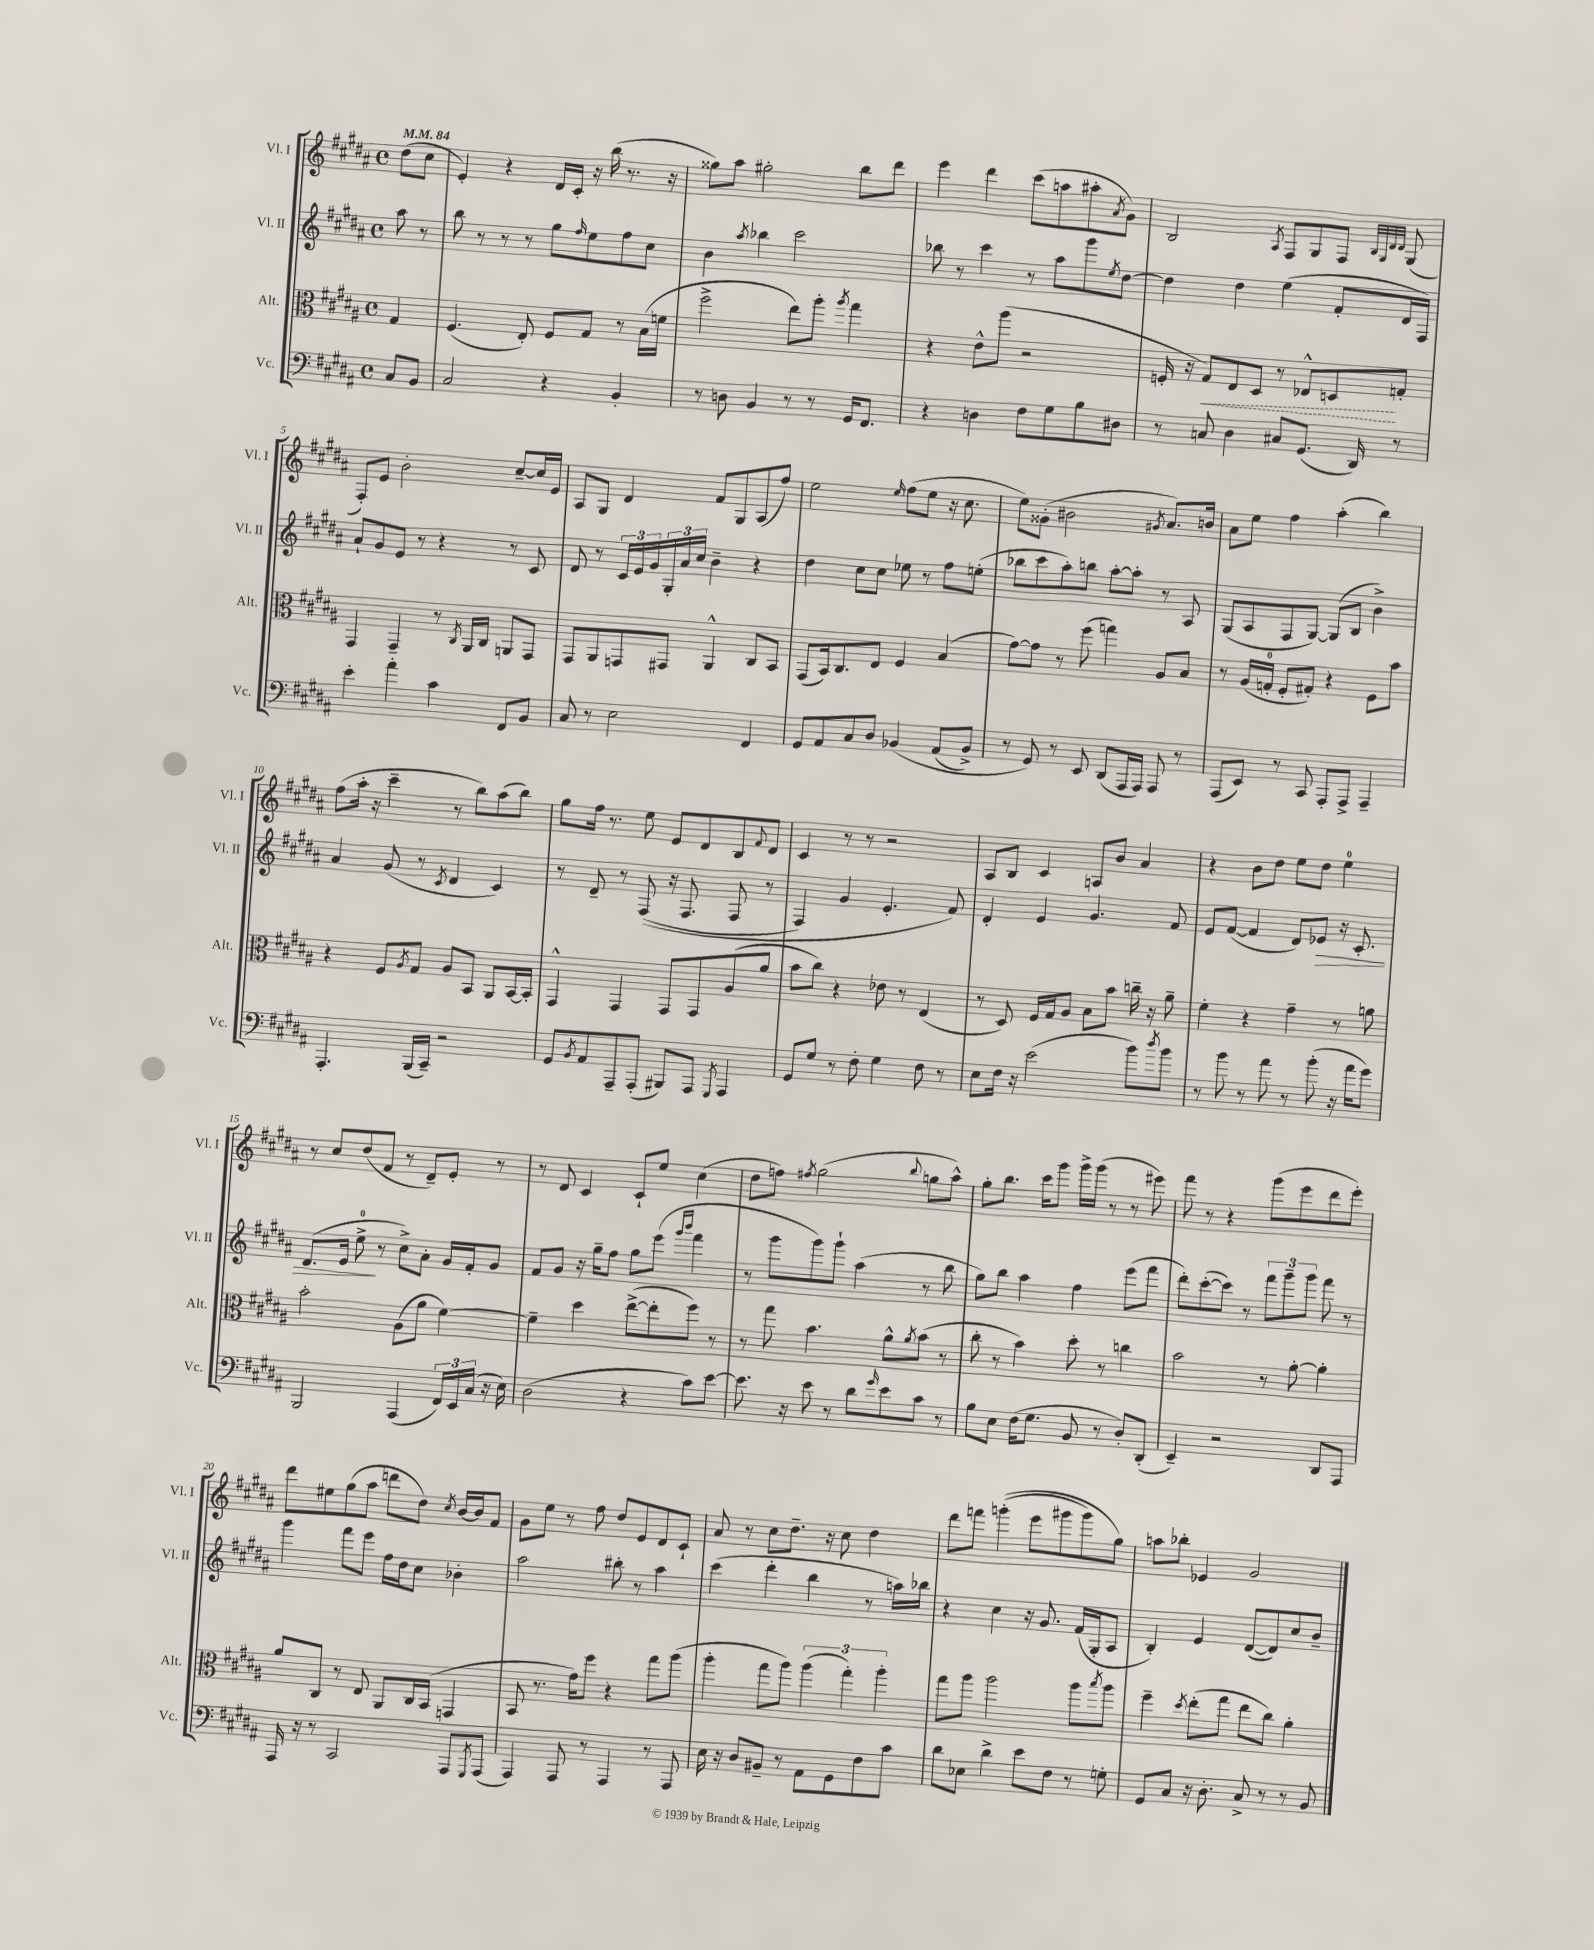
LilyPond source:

<<
\new StaffGroup <<
\new Staff = "s0" \with { instrumentName = "Vl. I" shortInstrumentName = "Vl. I" } {
    \clef treble \key b \major \defaultTimeSignature \time 4/4 \partial 4 \tempo 4 = 84
    dis''8( cis''8 |
    e'4-.) r4 dis'16 cis'16-. r16 b''16( r8. r16 |
    gisis''8) ais''8 gis''2-. b''8 dis'''8 |
    e'''4 dis'''4 cis'''8( a''8 ais''8-. \acciaccatura { ais'8 } gis'8) |
    b2 \acciaccatura { ais8 } fis8 gis8 fis8 \grace { b32 gis32 dis'32 dis'32 } gis8( |
    fis8-.) e'8 b'2-. cis''8~-- cis''16 e'16 |
    ais8 gis8 dis'4 fis'8 gis8 ais8( fis''8) |
    e''2 \grace { e''16 } fis''8( e''8 r16 cis''8. |
    e''8) gisis'8-.( bis'2 \acciaccatura { gis'8 } ais'8.) b'16 |
    ais'8 e''8 fis''4 ais''4-.( b''4) |
    fis''8( ais''16-. r16 cis'''4-- r8 b''8) ais''8( b''8) |
    gis''8 fis''16 r8. e''8 e'8 dis'8 b8 \appoggiatura { fis'8 } dis'8 |
    cis'4 r8 r8 r2 |
    ais8 b8 cis'4 a8 b'8 ais'4 |
    r4 b'8 dis''8 e''8 dis''8 e''4-0 |
    r8 cis''8 dis''8( fis'8 r8 dis'8--) e'8-. r8 |
    r8 dis'8 cis'4 cis'8-! e''8 cis''4( |
    dis''8 f''8) \acciaccatura { fis''8 } gis''2( \appoggiatura { b''8 } g''8 ais''8-^) |
    gis''8-. b''8. cis'''16 gis'''8 gis'''16-> gis'''16( r8 r8 eis'''8) |
    fis'''8 r8 r4 gis'''8( e'''8 dis'''8 e'''8-.) |
    dis'''8 eis''8 gis''8( ais''8 d'''8 dis''8) \acciaccatura { cis''8 } b'16~ b'16 fis'8 |
    gis'8 e''8 r8 fis''8 dis''8 e'8 dis'8 cis'8-! |
    ais'8 r8 cis''8 dis''8.-- r16 cis''8 dis''4 |
    dis'''8 f'''8 g'''4-.(\( e'''8 gis'''8 gis'''8) gis''8\) |
    a''8 bes''8-. ees'4 gis'2 \bar "|." |
}
\new Staff = "s1" \with { instrumentName = "Vl. II" shortInstrumentName = "Vl. II" } {
    \clef treble \key b \major \defaultTimeSignature \time 4/4 \partial 4
    ais''8 r8 |
    b''8 r8 r8 r8 gis''8 \grace { fis''16 } e''8 fis''8 cis''8 |
    b'4 \acciaccatura { ais''8 } bes''4 cis'''2 |
    bes''8 r8 cis'''4 r8 ais''8 gis'''8 \acciaccatura { e''8 } dis''8~ |
    dis''4 dis''4 e''4( fis'8-. dis'16 fis16) |
    ais'8-! gis'8 e'8 r8 r4 r8 cis'8 |
    dis'8 r8 \tuplet 3/2 { cis'16 e'16 gis'16 } \tuplet 3/2 { gis16-. ais'16 cis''16 } b'4-- r4 |
    dis''4 cis''8 cis''8 ees''8 r8 fis''8 e''8-.( |
    bes''8 cis'''8 ais''8-.) b''8 ais''8~-. ais''8-. r8 ais8 |
    gis8( ais8 fis8 gis8~) gis8( b8 b'4->) |
    ais'4 gis'8( r8 \acciaccatura { cis'8 } dis'4 cis'4) |
    r8 dis'8-- r8 fis8(\( r16 fis8. fis8 r8 |
    fis4) gis'4 e'4.-. fis'8\) |
    dis'4-. e'4 gis'4. fis'8 |
    e'8 fis'8~( fis'4 dis'8) ees'8\> r16 cis'8.-. |
    dis'8.( e'16 e''8-0->\! r8 cis''8->) ais'8-. gis'16 fis'16-. gis'8 |
    fis'8 gis'8 r16 gis''16-- fis''8 gis''8 e'''8( \grace { gis'''16 b'''16 } fis'''4 |
    r8 gis'''8 gis'''8) gis'''8-! ais''4( r8 b''8 |
    gis''8) b''8 ais''4 fis''4 e'''8( fis'''8 |
    dis'''8-.) cis'''8~-.( cis'''8) r8 \tuplet 3/2 { fis'''8 gis'''8-- gis'''8 } fis'''8 r8 |
    gis'''4 fis'''8 e'''8 fis''16 dis''16 cis''8 bes'4-. |
    ais''2 bis''8-. r8 ais''4 |
    cis'''4( dis'''4-. b''4 r8 a''16) bes''16 |
    r4 cis''4 r16 gis'8. fis'16( gis16-. ais8 |
    b4-.) e'4 dis'8~( dis'8) cis''8 b'8-- \bar "|." |
}
\new Staff = "s2" \with { instrumentName = "Alt." shortInstrumentName = "Alt." } {
    \clef alto \key b \major \defaultTimeSignature \time 4/4 \partial 4
    gis4 |
    fis4.( e8-.) fis8 gis8 r8 b16( f'16 |
    fis''2-> e''8) ais''8-. \acciaccatura { ais''8 } gis''4 |
    r4 e'8-^ ais''8( r2 |
    f16-. r16 \once \override Hairpin.style = #'dashed-line gis8\<) e8 dis8 r8 ees8-^ d8\! g8-. |
    gis,4 gis,4-- r8 \acciaccatura { cis8 } ais,16 cis16 a,8 gis,8 |
    gis,8 ais,8 g,8 gis,8 ais,4-^ cis8 b,8 |
    gis,8( b,16) cis8. e8 fis4 b4( |
    gis'8~) gis'8 r8 fis''8( g''4) ais8 b8 |
    r8 ais16( g16-0-. fis8-. gis8-.) r4 fis8 b'8 |
    r4 fis8 \acciaccatura { ais8 } gis8 ais8 b,8 ais,8 b,16~ b,16-. |
    gis,4-^ gis,4 gis,8 gis,8 ais8( ais'8 |
    b'8 cis''8) r4 ees'8 r8 e4( |
    r8 dis8) fis16 gis16 ais8 b8 b'8 c''16-- r16 ais'8-- |
    fis'4-. r4 gis'4-- r8 a'8 |
    b'2-. ais8( ais'8 fis'4~) |
    fis'4-- dis''4 e''8~->( e''8-. fis''8) r8 |
    r8 gis''8 b'4. ais'8-^ \acciaccatura { ais'8 } b'8( r8 |
    cis''8-. r8 b'4) dis''8-. r8 c''4 |
    b'2 r8 ais'8~-. ais'4-. |
    ais'8 cis8 r8 e8 ais,8 cis16 b,16( g,4 |
    b,8 r8. gis'16) fis''8 r4 gis''8 ais''8( |
    ais''4-. gis''8 ais''8) \tuplet 3/2 { ais''4( gis''4-.) ais''4-. } |
    gis''8 ais''8 ais''2 ais''8 \acciaccatura { b''8 } ais''8 |
    fis''4-- \acciaccatura { dis''8 } e''8-.( gis''8 e''8 cis''8) ais'4-. \bar "|." |
}
\new Staff = "s3" \with { instrumentName = "Vc." shortInstrumentName = "Vc." } {
    \clef bass \key b \major \defaultTimeSignature \time 4/4 \partial 4
    cis8 b,8 |
    cis2 r4 b,4-. |
    r8 d8 b,4 r8 r8 gis,16 fis,8. |
    r4 d4 fis8 gis8 b8 dis8 |
    r8 c8 dis4 cis8 gis,8.( dis,16) r8 |
    e'4-. ais'4-. cis'4 fis,8 b,8 |
    cis8 r8 e2 fis,4 |
    gis,8 ais,8 cis8 dis8 bes,4\( ais,8( bes,8->) |
    r8 gis,8\) r8 e,8 dis,8( ais,,16 ais,,16) ais,,8 r8 |
    ais,,8( e,8) r8 cis,8 ais,,8-. ais,,8-> ais,,4-- |
    ais,,4.-. b,,16( cis,16--) r2 |
    gis,8 \acciaccatura { b,8 } ais,8 ais,,8-- ais,,8-.( bis,,8) ais,,8 \acciaccatura { gis,,8 } ais,,4 |
    gis,8 gis8 r8 fis8-. gis4 fis8 r8 |
    e8 fis16 r16 e'2( b'8) \acciaccatura { dis''8 } b'8 |
    r8 b'8 r8 ais'8 r8 b'8-.( r16 ais'16 gis'8) |
    b,,2 ais,,4( \tuplet 3/2 { fis,16) e,16 cis16( } r16 e16) |
    dis2( r4 cis'8) e'8~ |
    e'8. r16 e'8 r8 dis'8 \grace { gis'16 } e'8 cis'8 r8 |
    b8 e8 fis16( gis8. b,8 r8 dis8-.) dis,8-.( |
    e,4--) r2 dis,8 ais,,8 |
    ais,,16 r16 r8 cis,2 ais,,8 \acciaccatura { gis,,8 } ais,,8( |
    ais,,4) ais,,8 r8 ais,,4 r8 ais,,8 |
    e16 r16 dis8 bis,8-- r8 ais,8 gis,8 fis8 cis'8 |
    dis'8 ees8 dis'4-> e'8 fis8 r8 g8-. |
    gis,8 cis8 r16 dis8.-. cis8-> r8 r8 b,8 \bar "|." |
}
>>
>>
